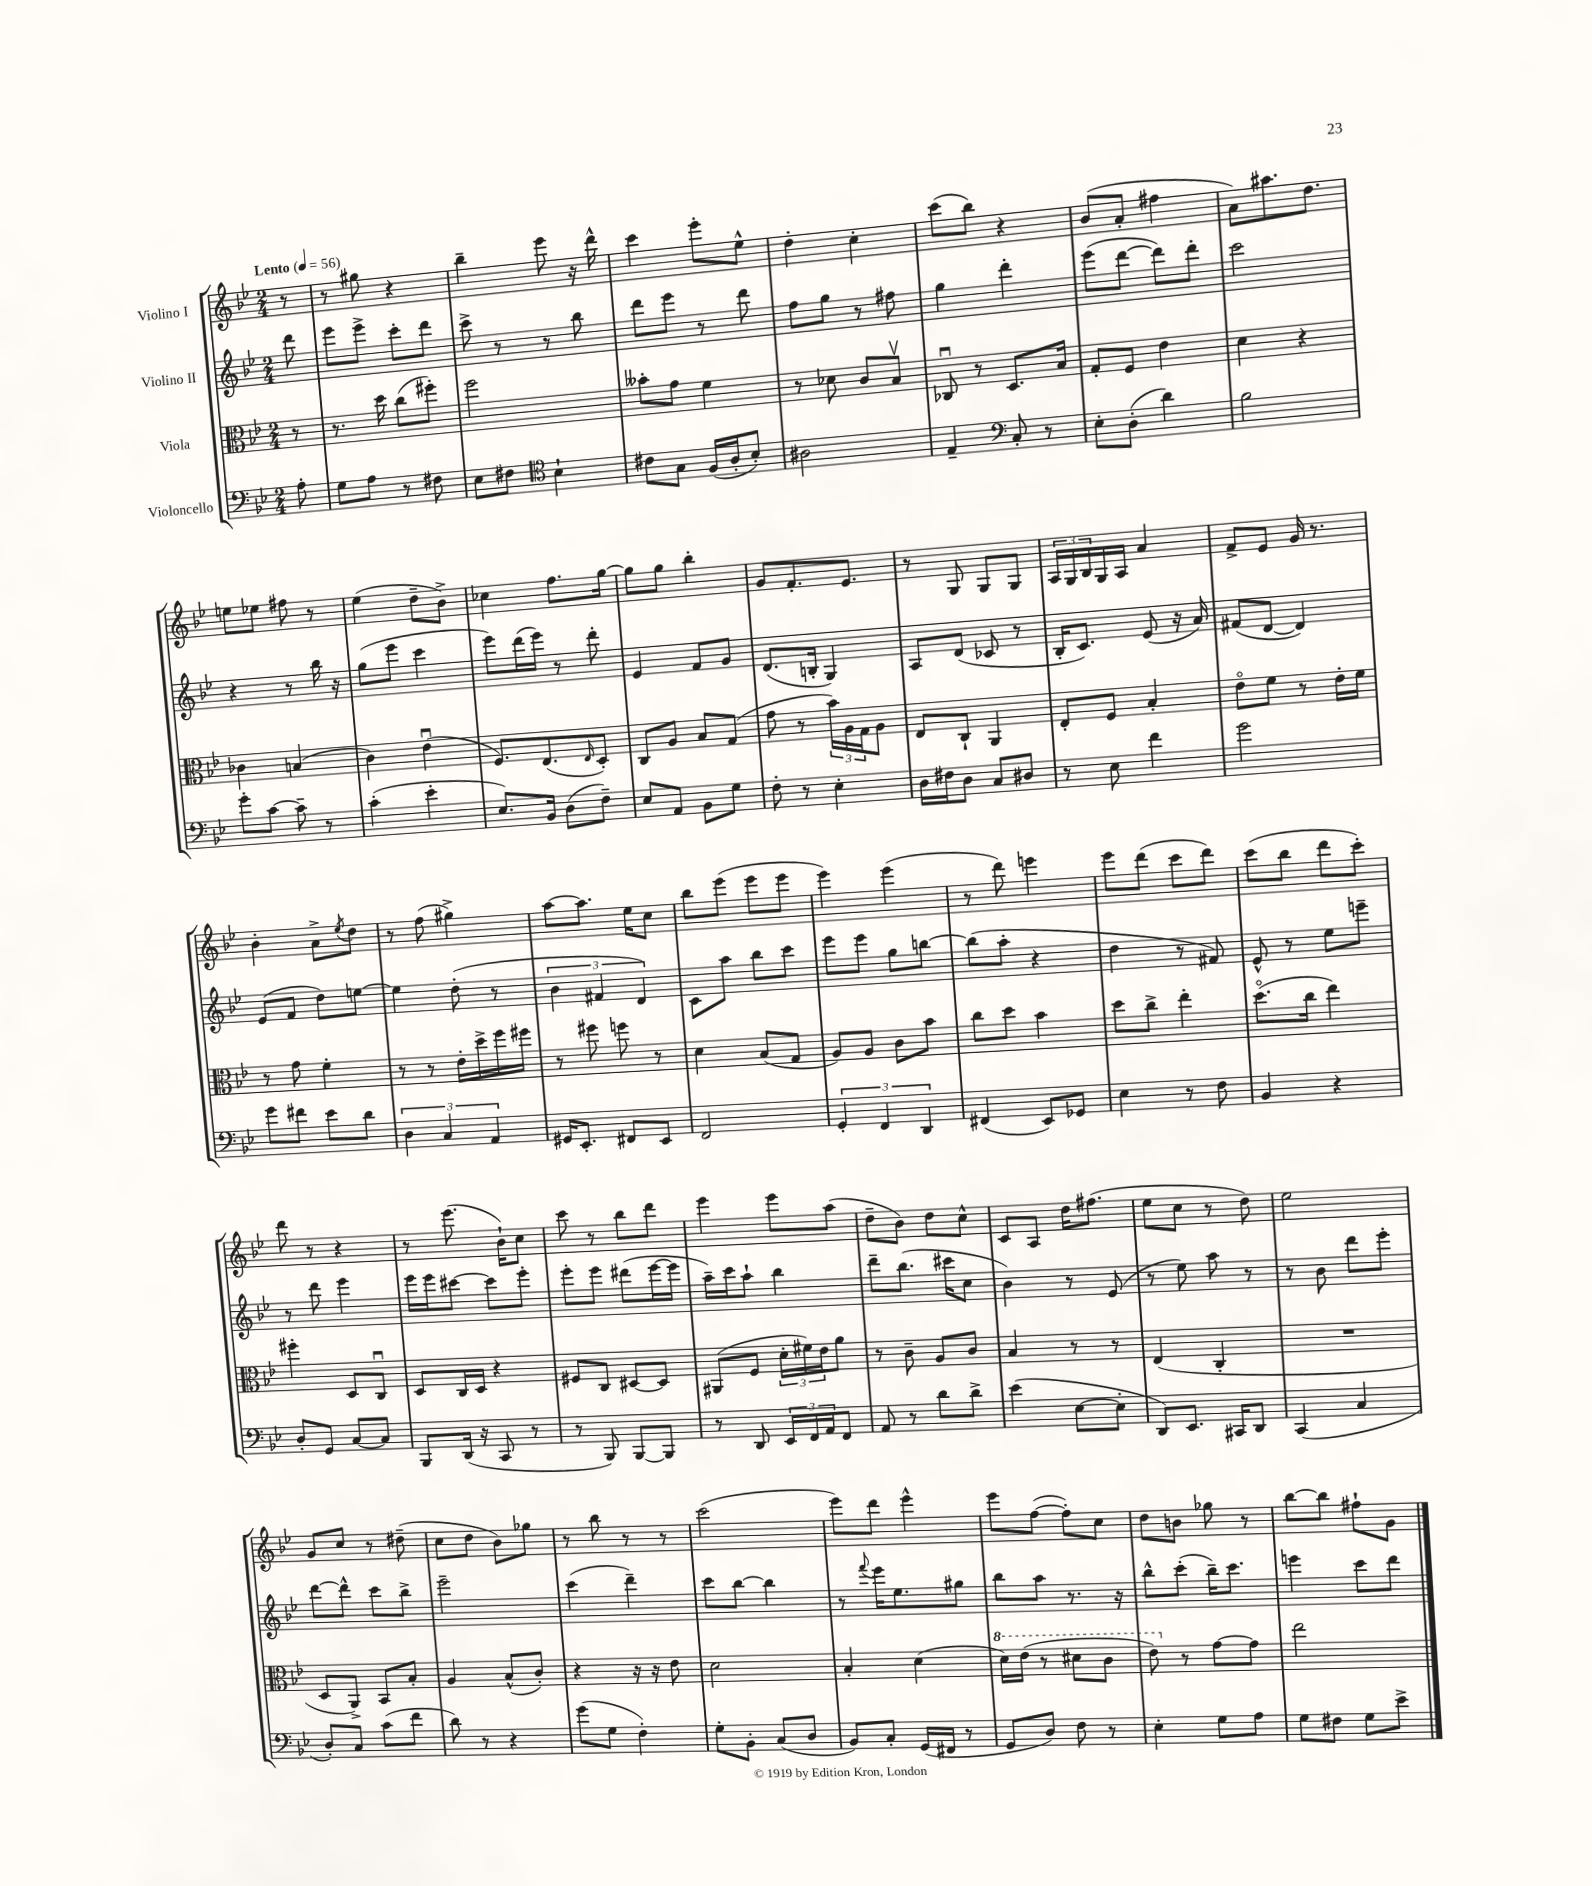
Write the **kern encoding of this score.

**kern	**kern	**kern	**kern
*part4	*part3	*part2	*part1
*staff4	*staff3	*staff2	*staff1
*I"Violoncello	*I"Viola	*I"Violino II	*I"Violino I
*clefF4	*clefC3	*clefG2	*clefG2
*k[b-e-]	*k[b-e-]	*k[b-e-]	*k[b-e-]
*M2/4	*M2/4	*M2/4	*M2/4
*MM56	*MM56	*MM56	*MM56
=	=	=	=
!	!	!	!LO:TX:a:B:t=Lento
8A'\	8r	8ddd\	8r
=1	=1	=1	=1
8G\L	8.r	8eee-\L	8r
8A\J	.	8eee-^\J	8gg#X\
.	16dd\	.	.
8r	(8cc\L	8ccc'\L	4r
8F#X\	8ff#X'\J)	8ddd\J	.
=2	=2	=2	=2
8E-\L	2ff\	8ccc^\	4bb-~\
8F#X\J	.	8r	.
*clefC4	*	*	*
4B-`\	.	8r	8eee-\
.	.	8bb-\	16r
.	.	.	16ddd^^\
=3	=3	=3	=3
8c#X\L	8b--X'\L	8ddd\L	4ccc\
8G\J	8g\J	8eee-\J	.
(16F/LL	4f\	8r	8eee-'\L
16A'/J	.	.	.
8B-'/J)	.	8ddd\	8ee-^^\J
=4	=4	=4	=4
2A#X\	8r	8ff\L	4dd'\
.	8d-X\	8gg\J	.
.	8c/L	8r	4cc'\
.	8B-v/J	8ff#X\	.
=5	=5	=5	=5
4E-~/	8C-Xu/	4gg\	(8ccc\L
.	8r	.	8bb-\J)
*clefF4	*	*	*
8C'/	8.D/L	4ddd'\	4r
8r	.	.	.
.	16B-/Jk	.	.
=6	=6	=6	=6
8E-'\L	8G'/L	(8eee-\L	(8b-/L
(8D'\J	8F/J	[8ddd\J	8a'/J
4d\)	4e-\	8ddd\L])	4ff#X\
.	.	8ddd'\J	.
=7	=7	=7	=7
2B-\	4d\	2ccc\	8a\L)
.	.	.	8.aa#X\
.	4r	.	.
.	.	.	8.dd\J
!!LO:LB:g=z
=8	=8	=8	=8
8g'\L	4c-X\	4r	8een\L
[8c\J	.	.	8ee-X\J
8c~\]	(4Bn/	8r	8ff#X\
8r	.	16bb-\	8r
.	.	16r	.
=9	=9	=9	=9
(4c'\	4c\)	(8gg\L	(4ee-\
.	.	8eee-\J	.
4e-'\	(4e-u\	4ccc\	8dd~\L
.	.	.	8b-^\J)
=10	=10	=10	=10
8.E-/L)	8.F/L)	8eee-\L)	4cc-X\
.	.	(16ddd\L	.
16BB-/Jk	(8.E-/	16eee-\JJ)	.
(8D\L	.	8r	8.ff\L
.	16qqE-/	.	.
8F~\J)	8D'/J)	8ddd'\	.
.	.	.	[16gg\Jk
=11	=11	=11	=11
8E-/L	8C/L	4e-/	8gg\L]
8AA/J	8A/J	.	8gg\J
8BB-\L	8B-/L	8f/L	4bb-'\
8G\J	(8G/J	8g/J	.
=12	=12	=12	=12
8F'\	8g\	(8.d/L	8g/L
8r	8r	.	8.f'/
.	.	16Bn'/Jk	.
4E-'\	24b-\LL)	4G/)	.
.	24A\	.	.
.	.	.	8.e-/J
.	24G\J	.	.
.	8A\J	.	.
=13	=13	=13	=13
16D\LL	8E-/L	8A/L	8r
16F#X\J	.	.	.
8D\J	8C`/J	(8d/J	8G/
8C/L	4AA/	8c-X/	8G/L
8D#X/J	.	8r	8G/J
=14	=14	=14	=14
8r	8E-'/L	16B-'/KL	24A/LL
.	.	.	24G/
.	.	8.c/J)	.
.	.	.	24B-/
8E-\	8F/J	.	16G/
.	.	.	16A/JJ
4f\	4B-'/	(8e-/	4a/
.	.	16r	.
.	.	16a/)	.
=15	=15	=15	=15
2g\	8e-\L	(8f#X/L	8f^/L
.	8f\J	[8d/J	8e-/J
.	8r	4d/])	16g/
.	.	.	8.r
.	16e-'\LL	.	.
.	16f\JJ	.	.
!!LO:LB:g=z
=16	=16	=16	=16
8g\L	8r	(8e-/L	4b-'\
8f#X\J	8g\	8f/J	.
8e-\L	4f'\	8dd\L)	8a^\L
.	.	.	8qee-/
8d\J	.	[8een\J	8dd\J
=17	=17	=17	=17
6D\	8r	4ee\]	8r
.	8r	.	(8ff\
6C/	.	.	.
.	16e-'\LL	(8dd'\	4gg#X^\)
.	16dd^\	.	.
6AA/	.	.	.
.	16ff\	8r	.
.	16ff#X\JJ	.	.
=18	=18	=18	=18
16GG#X/KL	8r	6b-\	[8aa\L
8.EE-'/J	.	.	.
.	8ff#X\	.	8.aa\J]
.	.	6f#X/	.
8FF#X/L	8ffn\	.	.
.	.	.	16ee-\KL
.	.	6d/)	.
8EE-/J	8r	.	8cc\J
=19	=19	=19	=19
2FF/	4d\	8c\L	8bb-\L
.	.	8aa\J	(8eee-\J
.	(8B-/L	8bb-\L	8eee-\L
.	8G/J	8ccc\J	8eee-\J
=20	=20	=20	=20
6GG'/	8A/L)	8eee-\L	4eee-\)
.	8A/J	8eee-\J	.
6FF/	.	.	.
.	8c\L	8gg\L	(4eee-\
6DD/	.	.	.
.	8b-\J	[8bbn\J	.
=21	=21	=21	=21
(4FF#X/	8cc\L	(8bb\L]	8r
.	8dd\J	8aa'\J	8ddd\)
8EE-/L)	4b-\	4r	4eeen\
8GG-X/J	.	.	.
=22	=22	=22	=22
4E-\	8dd\L	4dd\	8eee-\L
.	8cc^\J	.	(8ddd\J
8r	4ee-'\	8r	8ccc\L
8F\	.	8f#X/)	8ddd\J)
=23	=23	=23	=23
4BB-/	(8.dd\L	8e-^^/	(8ccc\L
.	.	8r	8bb-\J
.	16cc\Jk	.	.
4r	4ee-\)	8ee-\L	8ddd\L
.	.	8eeen~\J	8ccc'\J)
!!LO:LB:g=z
=24	=24	=24	=24
8D'/L	4ff#X'\	8r	8ddd\
8GG/J	.	8ddd\	8r
[8C/L	8D/L	4eee-\	4r
8C/J]	8Cu/J	.	.
=25	=25	=25	=25
8BBB-/L	8D/L	16eee-\LL	8r
.	.	16eee-\J	.
(16DD/Jk	16C/L	[8ccc#X\J	(8.eee-\
16r	16D/JJ	.	.
8CC/	4r	8ccc#\L]	.
.	.	.	16b-`\KL)
8r	.	8eee-'\J	8cc\J
=26	=26	=26	=26
8r	8F#X/L	8eee-'\L	8ccc\
8BBB-/)	8C/J	8eee-\J	8r
[8BBB-/L	[8D#X/L	(8ddd#X\L	8bb-\L
8BBB-/J]	8D#/J]	[16eee-\L	8ddd\J
.	.	16eee-\JJ]	.
=27	=27	=27	=27
8r	(8AA#X/L	16aa~\LL)	4eee-\
.	.	16ccc\J	.
8DD/	8F/J	8aa`\J	.
24EE-/LL	24d'\LL	4bb-\	8eee-\L
24FF/	24f#X\)	.	.
24AA/J	24e-\J	.	.
8FF/J	8a\J	.	(8aa\J
=28	=28	=28	=28
8AA/	8r	8ddd~\L	8dd~\L
8r	8c~\	(8.bb-\J	8b-\J)
8d\L	8A/L	.	8dd\L
.	.	16ccc#X\KL	.
8d^\J	8c/J	8cc\J	8cc^^\J
=29	=29	=29	=29
(4e-\	4B-/	4b-\)	8c/L
.	.	.	8A/J
[8E-\L	8r	8r	16dd\KL
.	.	.	(8.ff#X\J
8E-'\J]	8r	(8e-/	.
=30	=30	=30	=30
8DD/L)	(4E-/	8r	8ee-\L
8.EE-/J	.	8ee-\)	8cc\J
.	4C'/	8aa\	8r
16CC#X/KL	.	.	.
8DD/J	.	8r	8dd\)
=31	=31	=31	=31
(4CC/	2r	8r	2ee-\
.	.	8b-\	.
4C/	.	8ddd\L	.
.	.	8eee-'\J	.
!!LO:LB:g=z
=32	=32	=32	=32
8D'/L)	8D/L	[8ddd\L	8g/L
8C/J	8AA^/J)	8ddd^^\J]	8cc/J
(8c\L	8BB-/L	8ccc\L	8r
8f\J	8B-'/J	8bb-^\J	(8dd#X~\
=33	=33	=33	=33
8d\)	4A/	2eee-~\	8cc\L
8r	.	.	8dd\J
4r	(8B-^^/L	.	8b-\L)
.	8c'/J)	.	8gg-X\J
=34	=34	=34	=34
(8g\L	4r	(4ccc\	8r
8G\J	.	.	8bb-\
4F'\)	16r	4ddd~\)	8r
.	16r	.	.
.	8e-\	.	8r
=35	=35	=35	=35
8G'\L	2d\	8ccc\L	(2ccc\
8BB-'\J	.	[8bb-\J	.
(8C/L	.	4bb-\]	.
8D/J	.	.	.
=36	=36	=36	=36
8BB-/L)	4B-'/	8r	8eee-\L)
.	.	8qqfff/	.
8C'/J	.	16eee-\KL	8ddd\J
.	.	8.ee-\	.
(16GG/LL	(4d\	.	4eee-^^\
16FF#X/JJ	.	.	.
8r	.	8gg#X\J	.
=37	=37	=37	=37
*	*8va	*	*
8GG/L	16dd\LL)	8bb-\L	8eee-\L
.	(16ee-\JJ	.	.
8D/J)	8r	8aa\J	([8ff\J
8F\	8dd#X\L	8.r	8ff'\L])
8r	8cc\J	.	8cc\J
.	.	16r	.
=38	=38	=38	=38
4E-'\	8ee-\)	8bb-^^\L	8dd\L
*	*X8va	*	*
.	8r	(8ccc'\J	8bn\J
8G\L	[8g\L	16bb-~\KL)	8gg-X\
.	.	8.ccc\J	.
8A\J	8g\J]	.	8r
=39	=39	=39	=39
8G\L	2ee-\	4eeen\	[8bb-\L
8F#X\J	.	.	8bb-\J]
8G\L	.	8ccc\L	8ff#X`\L
8e-^\J	.	8ddd\J	8g\J
==	==	==	==
*-	*-	*-	*-
